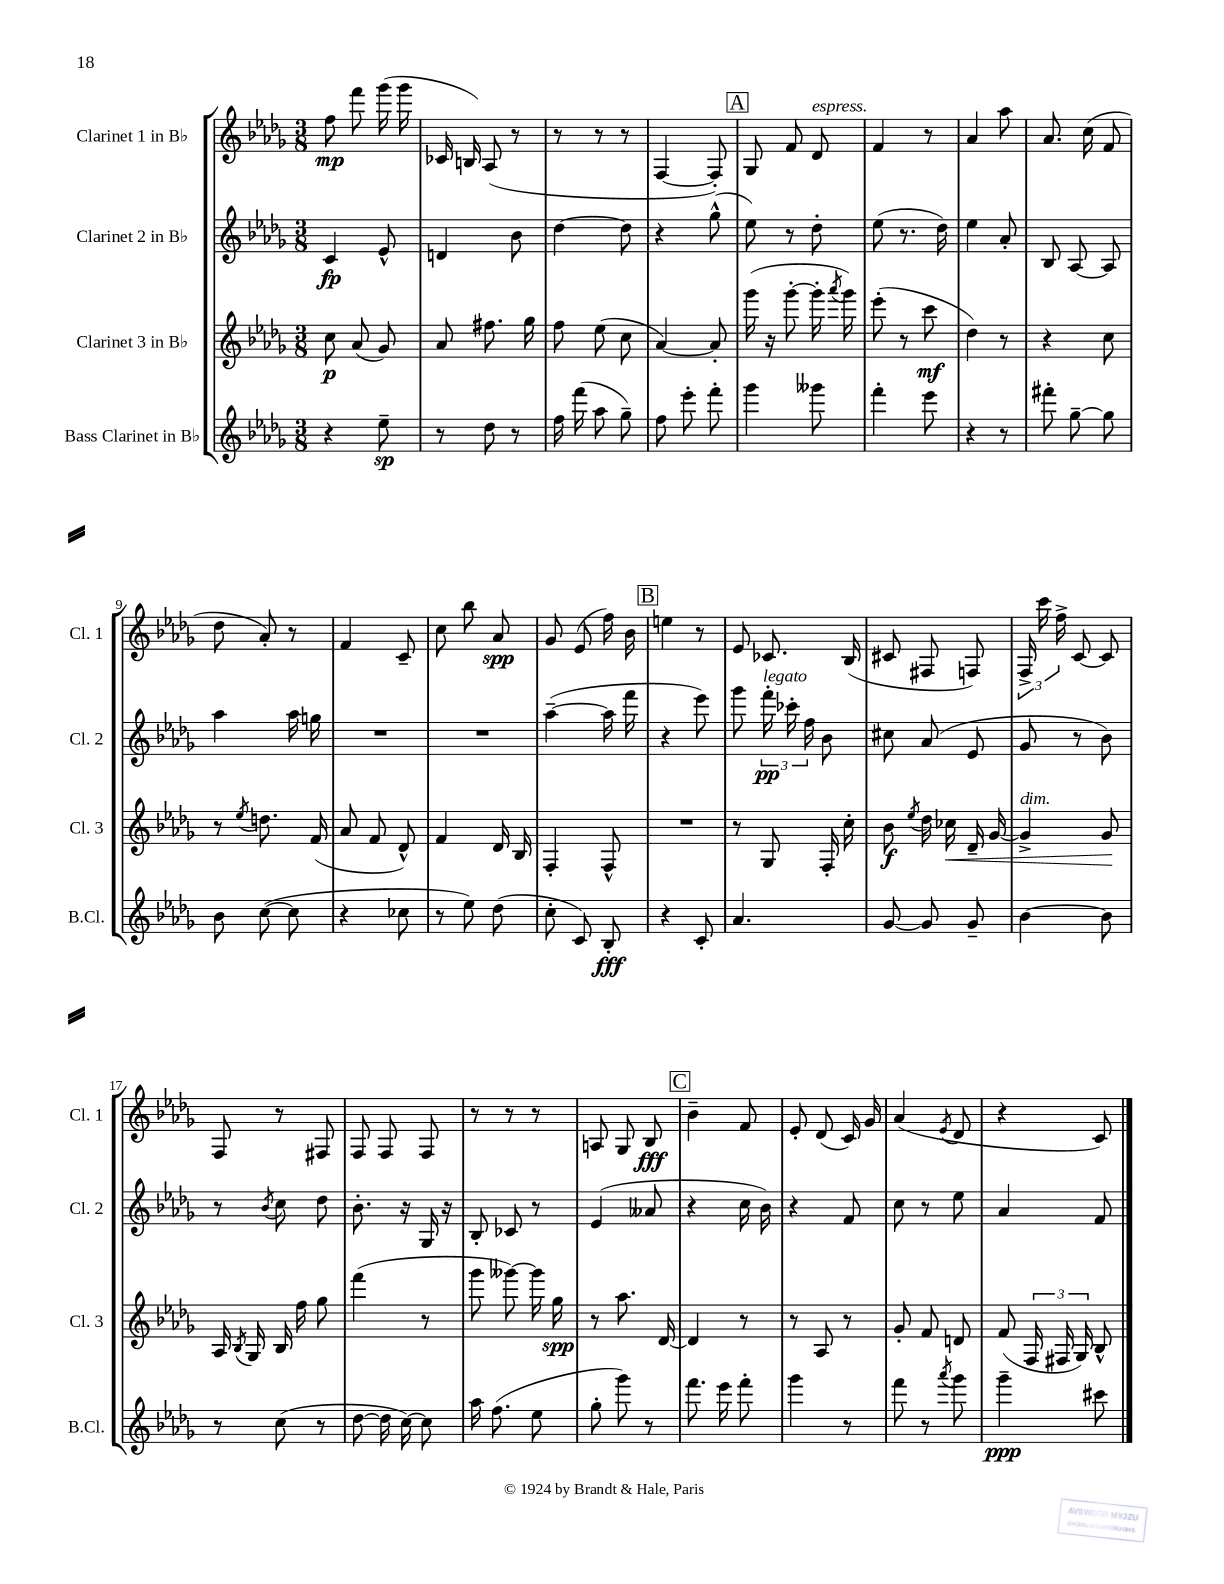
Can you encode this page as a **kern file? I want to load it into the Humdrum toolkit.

**kern	**kern	**kern	**kern
*staff4	*staff3	*staff2	*staff1
*clefG2	*clefG2	*clefG2	*clefG2
*k[b-e-a-d-g-]	*k[b-e-a-d-g-]	*k[b-e-a-d-g-]	*k[b-e-a-d-g-]
*M3/8	*M3/8	*M3/8	*M3/8
4r	8cc\	4c/	8ff\
.	(8a-/	.	8fff\
8ee-~\	8g-/)	8e-^^/	(16ggg-\
.	.	.	16ggg-\
=	=	=	=
8r	8a-/	4d/	16c-/
.	.	.	16B/)
8dd-\	8.ff#\	.	(8A-/
8r	.	8b-\	8r
.	16gg-\	.	.
=	=	=	=
16ff\	8ff\	[4dd-\	8r
(16fff\	.	.	.
8aa-\	(8ee-\	.	8r
8gg-~\)	8cc\	8dd-\]	8r
=	=	=	=
8ff\	[4a-/)	4r	[4F/
8eee-'\	.	.	.
8fff'\	8a-'/]	(8gg-^^\	8F'/])
=	=	=	=
4ggg-\	(16ggg-\	8ee-\)	8G-/
.	16r	.	.
.	[8ggg-'\	8r	8f/
8ggg--\	16ggg-'\]	8dd-'\	8d-/
.	8qaaa-/	.	.
.	16ggg-\)	.	.
=	=	=	=
4fff'\	(8eee-'\	(8ee-\	4f/
.	8r	8.r	.
8eee-\	8ccc\	.	8r
.	.	16dd-\)	.
=	=	=	=
4r	4dd-\)	4ee-\	4a-/
8r	8r	8a-'/	8aa-\
=	=	=	=
8fff#'\	4r	8B-/	8.a-/
[8gg-~\	.	[8A-/	.
.	.	.	(16cc\
8gg-\]	8cc\	8A-/]	8f/
=	=	=	=
8b-\	8r	4aa-\	8dd-\
.	8qee-/	.	.
([8cc\	8.dd\	.	8a-'/)
8cc\]	.	16aa-\	8r
.	(16f/	16gg\	.
=	=	=	=
4r	8a-/	4.r	4f/
.	8f/	.	.
8cc-\	8d-^^/)	.	8c~/
=	=	=	=
8r	4f/	4.r	8cc\
8ee-\)	.	.	8bb-\
(8dd-\	16d-/	.	8a-/
.	16B-/	.	.
=	=	=	=
8cc'\	4F'/	([4aa-~\	8g-/
8c/)	.	.	(8e-/
8B-'/	8F^^/	16aa-\]	16ff\)
.	.	16fff\	16b-\
=	=	=	=
4r	4.r	4r	4ee\
8c'/	.	8eee-\)	8r
=	=	=	=
4.a-/	8r	8ggg-\	8e-/
.	8G-/	24fff'\	8.c-/
.	.	24ccc-'\	.
.	.	24ff\	.
.	16F'/	8b-\	.
.	16cc'\	.	(16B-/
=	=	=	=
[8g-/	8b-\	8cc#\	8c#/
.	8qee-/	.	.
8g-/]	16dd-\	(8a-/	8F#/
.	16cc-\	.	.
8g-~/	16d-~/	8e-/	8F/)
.	[16g-/	.	.
=	=	=	=
[4b-\	4g-^/]	8g-/	24F^/
.	.	.	24ccc\
.	.	.	24ff^\
.	.	8r	[8c/
8b-\]	8g-/	8b-\)	8c/]
=	=	=	=
8r	16A-/	8r	8F/
.	8qB-/	.	.
.	16G-/	.	.
.	.	8qb-/	.
(8cc\	16B-/	8cc\	8r
.	16ff\	.	.
8r	8gg-\	8dd-\	8F#/
=	=	=	=
[8dd-\	(4fff\	8.b-'\	8F/
16dd-\]	.	.	8F/
[16cc\)	.	16r	.
8cc\]	8r	16G-/	8F/
.	.	16r	.
=	=	=	=
16aa-\	8ggg-\	8B-'/	8r
(8.ff\	.	.	.
.	[8ggg--\)	8c-/	8r
8ee-\	16ggg--\]	8r	8r
.	16gg-\	.	.
=	=	=	=
8gg-'\	8r	(4e-/	8A/
8ggg-\)	8.aa-\	.	8G-/
8r	.	8a--/	8B-/
.	[16d-/	.	.
=	=	=	=
8.fff\	4d-/]	4r	4b-~\
16eee-\	.	.	.
8fff'\	8r	16cc\	8f/
.	.	16b-\)	.
=	=	=	=
4ggg-\	8r	4r	8e-'/
.	8A-/	.	(8d-/
8r	8r	8f/	16c/)
.	.	.	16g-/
=	=	=	=
8fff\	8g-'/	8cc\	(4a-/
8r	8f/	8r	.
8qaaa-/	.	.	8qe-/
8ggg-\	8d/	8ee-\	8d-/
=	=	=	=
4ggg-~\	(8f/	4a-/	4r
.	24F/	.	.
.	24F#/	.	.
.	24G-/)	.	.
8ccc#\	8B-^^/	8f/	8c/)
==	==	==	==
*-	*-	*-	*-
